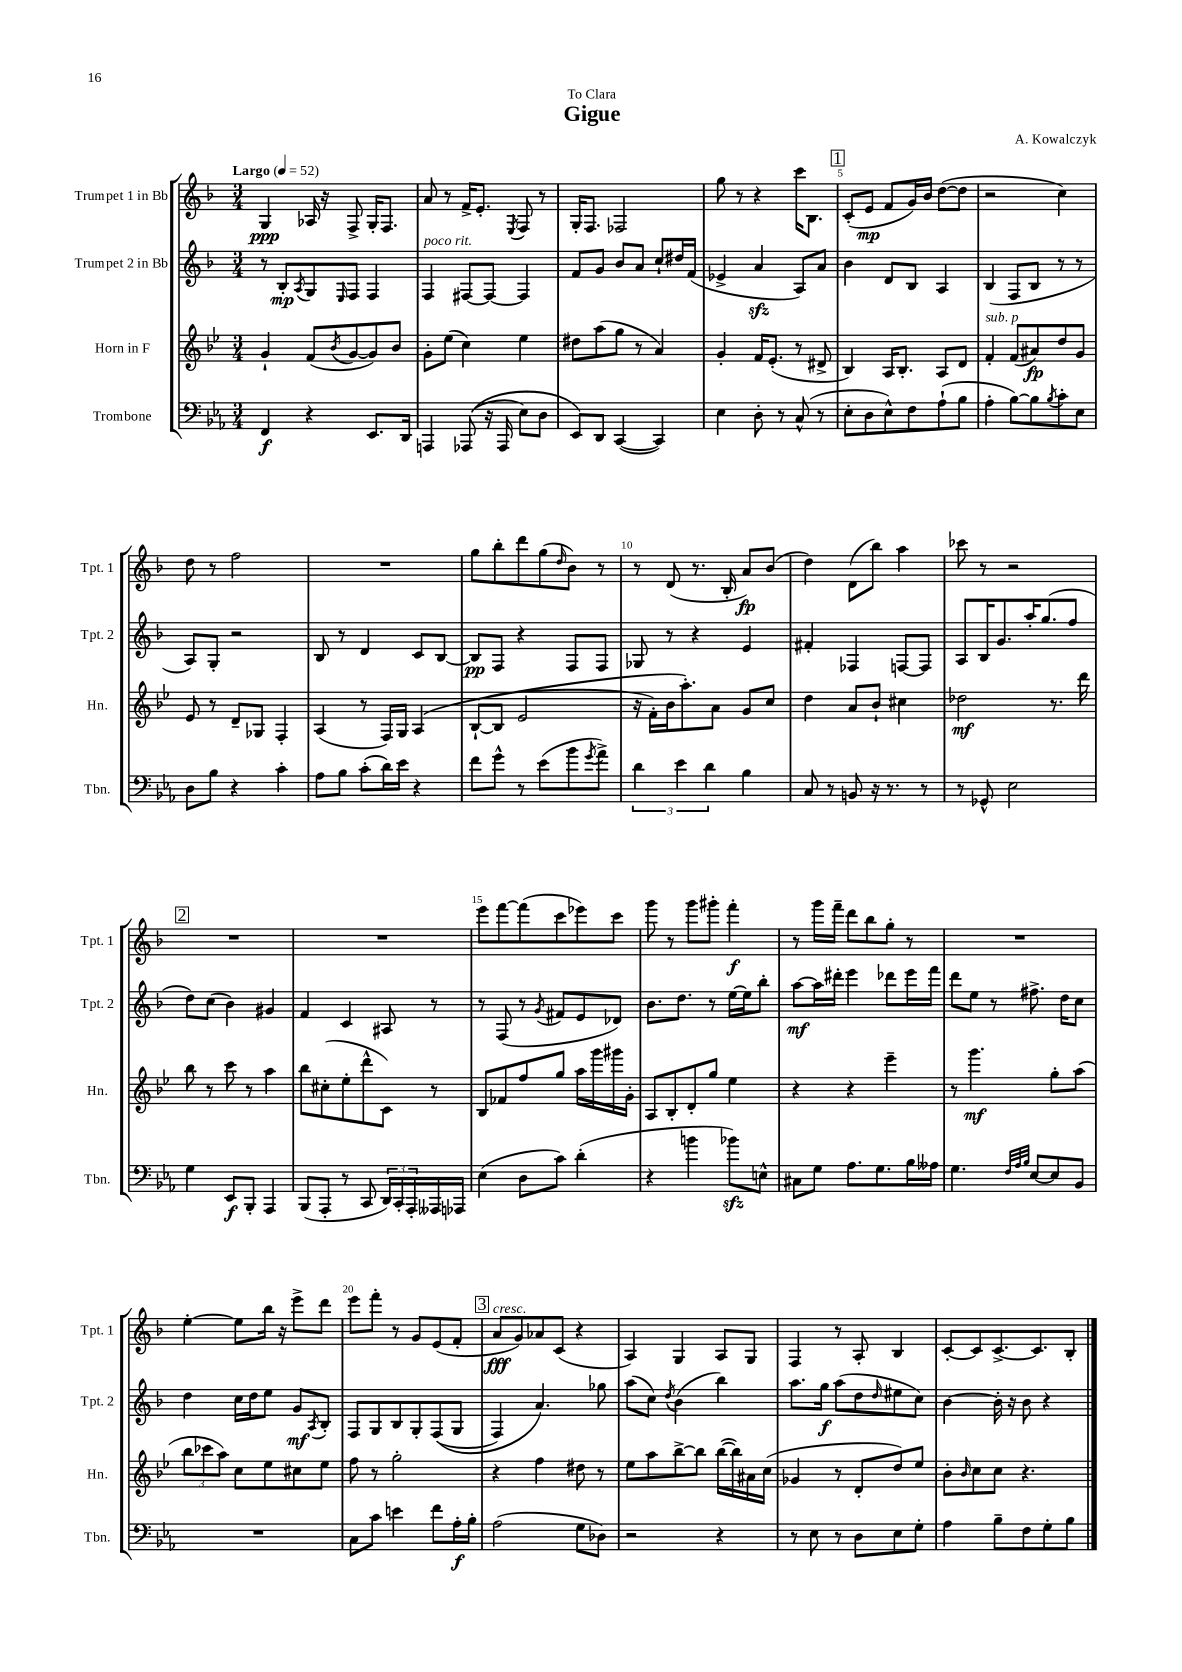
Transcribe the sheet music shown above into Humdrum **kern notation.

**kern	**dynam	**kern	**dynam	**kern	**dynam	**kern	**dynam
*part4	*part4	*part3	*part3	*part2	*part2	*part1	*part1
*staff4	*staff4	*staff3	*staff3	*staff2	*staff2	*staff1	*staff1
*I"Trombone	*	*I"Horn in F	*	*I"Trumpet 2 in Bb	*	*I"Trumpet 1 in Bb	*
*I'Tbn.	*	*I'Hn.	*	*I'Tpt. 2	*	*I'Tpt. 1	*
*clefF4	*	*clefG2	*	*clefG2	*	*clefG2	*
*k[b-e-a-]	*	*k[b-e-]	*	*k[b-]	*	*k[b-]	*
*M3/4	*	*M3/4	*	*M3/4	*	*M3/4	*
*MM52	*	*MM52	*	*MM52	*	*MM52	*
=1	=1	=1	=1	=1	=1	=1	=1
!	!	!	!	!	!	!LO:TX:a:B:t=Largo	!
4FF/	f	4g`/	.	8r	.	4G/	ppp
.	.	.	.	8B-'/L	mp	.	.
.	.	.	.	8qA/	.	.	.
4r	.	(8f/L	.	8G/	.	16A-X/	.
.	.	.	.	.	.	16r	.
.	.	8qb-/	.	16qqE/	.	.	.
.	.	[8g/	.	8F/J	.	8F^/	.
8.EE-/L	.	8g/])	.	4F/	.	16G'/KL	.
.	.	.	.	.	.	8.F/J	.
.	.	8b-/J	.	.	.	.	.
16DD/Jk	.	.	.	.	.	.	.
=2	=2	=2	=2	=2	=2	=2	=2
!	!	!	!	!LO:TX:a:i:t=poco rit.	!	!	!
4AAAn/	.	8g'\L	.	4F/	.	8a/	.
.	.	(8ee-\J	.	.	.	8r	.
((8AAA-X/	.	4cc\)	.	[8F#X/L	.	16f^/KL	.
.	.	.	.	.	.	8.e'/J	.
16r	.	.	.	8F#/J_	.	.	.
16AAA-/	.	.	.	.	.	.	.
.	.	.	.	.	.	8qE/	.
8E-\L)	.	4ee-\	.	4F#/]	.	8F/	.
8D\J	.	.	.	.	.	8r	.
=3	=3	=3	=3	=3	=3	=3	=3
8EE-/L)	.	8dd#X\L	.	8f/L	.	16G'/KL	.
.	.	.	.	.	.	8.F/J	.
8DD/J	.	(8aa\	.	8g/J	.	.	.
([4CC/	.	8gg\J	.	8b-/L	.	2F-X/	.
.	.	8r	.	8a/J	.	.	.
4CC/])	.	4a/)	.	8cc`/L	.	.	.
.	.	.	.	16dd#X/L	.	.	.
.	.	.	.	(16f/JJ	.	.	.
=4	=4	=4	=4	=4	=4	=4	=4
4E-\	.	4g'/	.	4e-X^/	.	8gg\	.
.	.	.	.	.	.	8r	.
8D'\	.	16f/KL	.	4azz/	.	4r	.
.	.	(8.e-'/J	.	.	.	.	.
8r	.	.	.	.	.	.	.
(8C^^/	.	8r	.	8A/L)	.	16ccc\KL	.
.	.	.	.	.	.	8.B-\J	.
8r	.	8d#X^/	.	8a/J	.	.	.
!!LO:REH:place=s1:t=1
=5	=5	=5	=5	=5	=5	=5	=5
8E-'\L	.	4B-/)	.	4b-\	.	(8c'/L	.
8D\	.	.	.	.	.	8e/J	mp
8E-^^\)	.	16A/KL	.	8d/L	.	8f/L	.
.	.	8.B-'/J	.	.	.	.	.
8F\	.	.	.	8B-/J	.	16g/L)	.
.	.	.	.	.	.	16b-/JJ	.
(8A-`\	.	8A/L	.	4A/	.	([8dd\L	.
8B-\J	.	8d/J	.	.	.	8dd\J]	.
=6	=6	=6	=6	=6	=6	=6	=6
!	!	!LO:TX:a:i:t=sub. p	!	!	!	!	!
4A-'\	.	4f'/	.	(4B-/	.	2r	.
[8B-\L)	.	(8f/L	.	8F/L	.	.	.
8B-\]	.	8a#X/)	fp	8B-/J	.	.	.
8qB-/	.	.	.	.	.	.	.
8c'\	.	8dd/	.	8r	.	4cc\)	.
8E-\J	.	8g/J	.	8r	.	.	.
!!LO:LB:g=z
=7	=7	=7	=7	=7	=7	=7	=7
8D\L	.	8e-/	.	8A/L)	.	8dd\	.
8B-\J	.	8r	.	8G'/J	.	8r	.
4r	.	8d~/L	.	2r	.	2ff\	.
.	.	8G-X/J	.	.	.	.	.
4c'\	.	4F'/	.	.	.	.	.
=8	=8	=8	=8	=8	=8	=8	=8
8A-\L	.	(4A/	.	8B-/	.	2.r	.
8B-\J	.	.	.	8r	.	.	.
(8c'\L	.	8r	.	4d/	.	.	.
16d\L)	.	16F/LL)	.	.	.	.	.
16e-\JJ	.	16G/JJ	.	.	.	.	.
4r	.	(4A/	.	8c/L	.	.	.
.	.	.	.	[8B-/J	.	.	.
=9	=9	=9	=9	=9	=9	=9	=9
8f\L	.	([8B-`/L	.	8B-/L]	pp	8gg\L	.
8g^^\J	.	8B-/J]	.	8F/J	.	8bb-'\	.
8r	.	2e-/	.	4r	.	8ddd\	.
(8e-\L	.	.	.	.	.	(8gg\	.
.	.	.	.	.	.	16qqdd/	.
8b-\	.	.	.	8F/L	.	8b-\J)	.
8qg/	.	.	.	.	.	.	.
8a-^\J)	.	.	.	8F/J	.	8r	.
=10	=10	=10	=10	=10	=10	=10	=10
6d\	.	16r	.	8G-X/	.	8r	.
.	.	16f'\LL)	.	.	.	.	.
.	.	16b-\J	.	8r	.	(8d/	.
6e-\	.	.	.	.	.	.	.
.	.	8.aa'\)	.	.	.	.	.
.	.	.	.	4r	.	8.r	.
6d\	.	.	.	.	.	.	.
.	.	8a\J	.	.	.	.	.
.	.	.	.	.	.	16B-'/	.
4B-\	.	8g/L	.	4e/	.	8a/L)	fp
.	.	8cc/J	.	.	.	(8b-/J	.
=11	=11	=11	=11	=11	=11	=11	=11
8C/	.	4dd\	.	4f#X'/	.	4dd\)	.
8r	.	.	.	.	.	.	.
8BBn/	.	8a/L	.	4F-X/	.	(8d\L	.
16r	.	8b-`/J	.	.	.	8bb-\J)	.
8.r	.	.	.	.	.	.	.
.	.	4cc#X\	.	[8Fn/L	.	4aa\	.
8r	.	.	.	8F/J]	.	.	.
=12	=12	=12	=12	=12	=12	=12	=12
8r	.	2dd-X\	mf	8A/L	.	8ccc-X\	.
8GG-X^^/	.	.	.	16B-/K	.	8r	.
.	.	.	.	8.g/	.	.	.
2E-\	.	.	.	.	.	2r	.
.	.	.	.	16aa'/K	.	.	.
.	.	.	.	(8.gg/	.	.	.
.	.	8.r	.	.	.	.	.
.	.	.	.	8ff/J	.	.	.
.	.	16ddd\	.	.	.	.	.
!!LO:LB:g=z
!!LO:REH:place=s1:t=2
=13	=13	=13	=13	=13	=13	=13	=13
4G\	.	8bb-\	.	8dd\L)	.	2.r	.
.	.	8r	.	(8cc\J	.	.	.
8EE-/L	f	8ccc\	.	4b-\)	.	.	.
8BBB-'/J	.	8r	.	.	.	.	.
4AAA-/	.	4aa\	.	4g#X/	.	.	.
=14	=14	=14	=14	=14	=14	=14	=14
(8BBB-/L	.	8bb-\L	.	4f/	.	2.r	.
8AAA-'/J	.	(8cc#X'\	.	.	.	.	.
8r	.	8ee-'\	.	4c/	.	.	.
8CC/	.	8ddd^^\	.	.	.	.	.
24DD/LL)	.	8c\J)	.	8A#X/	.	.	.
24CC'/	.	.	.	.	.	.	.
24AAA-'/	.	.	.	.	.	.	.
16AAA--X/	.	8r	.	8r	.	.	.
16AAA-X/JJ	.	.	.	.	.	.	.
=15	=15	=15	=15	=15	=15	=15	=15
(4E-\	.	8B-/L	.	8r	.	8eee\L	.
.	.	8f-X/	.	(8F/	.	[8fff\	.
8D\L	.	8ff/	.	8r	.	(8fff\]	.
.	.	.	.	8qg/	.	.	.
8c\J)	.	8gg/J	.	8f#X/L	.	8ccc\	.
(4d'\	.	16aa\LL	.	8e/	.	8eee-X\)	.
.	.	16ggg\	.	.	.	.	.
.	.	16ggg#X\	.	8d-X/J)	.	8ccc\J	.
.	.	16g'\JJ	.	.	.	.	.
=16	=16	=16	=16	=16	=16	=16	=16
4r	.	8A/L	.	8.b-\L	.	8ggg\	.
.	.	8B-'/	.	.	.	8r	.
.	.	.	.	8.dd\J	.	.	.
4bn\	.	8d'/	.	.	.	8ggg\L	.
.	.	8gg/J	.	8r	.	8ggg#X'\J	.
8b-Xzz\L)	.	4ee-\	.	[16ee\LL	.	4fff'\	f
.	.	.	.	16ee\J]	.	.	.
8En^^\J	.	.	.	8bb-'\J	.	.	.
=17	=17	=17	=17	=17	=17	=17	=17
8C#X\L	.	4r	.	[8aa\L	mf	8r	.
8G\J	.	.	.	16aa\L]	.	16ggg\LL	.
.	.	.	.	16ddd#X'\JJ	.	16fff~\JJ	.
8.A-\L	.	4r	.	4eee\	.	8ddd\L	.
.	.	.	.	.	.	8bb-\	.
8.G\	.	.	.	.	.	.	.
.	.	4eee-~\	.	8ddd-X\L	.	8gg'\J	.
16B-\L	.	.	.	16eee\L	.	8r	.
16A--X\JJ	.	.	.	16fff\JJ	.	.	.
=18	=18	=18	=18	=18	=18	=18	=18
4.G\	.	8r	.	8ddd\L	.	2.r	.
.	.	4.ggg\	mf	8ee\J	.	.	.
.	.	.	.	8r	.	.	.
32qqF/LLL	.	.	.	.	.	.	.
32qqA-/	.	.	.	.	.	.	.
32qqB-/JJJ	.	.	.	.	.	.	.
[8E-/L	.	.	.	8.ff#X^\	.	.	.
8E-/]	.	8gg'\L	.	.	.	.	.
.	.	.	.	16dd\KL	.	.	.
8BB-/J	.	(8aa\J	.	8cc\J	.	.	.
!!LO:LB:g=z
=19	=19	=19	=19	=19	=19	=19	=19
2.r	.	12bb-\L	.	4dd\	.	[4ee'\	.
.	.	12ccc-X\	.	.	.	.	.
.	.	12aa\J)	.	.	.	.	.
.	.	8cc\L	.	16cc\LL	.	8ee\L]	.
.	.	.	.	16dd\J	.	.	.
.	.	8ee-\	.	8ee\J	.	16bb-\Jk	.
.	.	.	.	.	.	16r	.
.	.	8cc#X\	.	8g/L	mf	8eee^\L	.
.	.	.	.	8qA/	.	.	.
.	.	8ee-\J	.	8B-'/J	.	8ddd\J	.
=20	=20	=20	=20	=20	=20	=20	=20
8C\L	.	8ff\	.	8F/L	.	8eee\L	.
8c\J	.	8r	.	8G/	.	8fff'\J	.
4en\	.	2gg'\	.	8B-/	.	8r	.
.	.	.	.	8G'/	.	8g/L	.
8f\L	.	.	.	((8F/	.	(8e/	.
16A-'\L	f	.	.	8G/J	.	8f'/J	.
16B-'\JJ	.	.	.	.	.	.	.
!!LO:REH:place=s1:t=3
=21	=21	=21	=21	=21	=21	=21	=21
!	!	!	!	!	!	!LO:TX:a:i:t=cresc.	!
(2A-\	.	4r	.	4F/)	.	8a/L	fff
.	.	.	.	.	.	8g/)	.
.	.	4ff\	.	4.a/)	.	8a-X/	.
.	.	.	.	.	.	(8c/J	.
8G\L	.	8dd#X\	.	.	.	4r	.
8D-X\J)	.	8r	.	8gg-X\	.	.	.
=22	=22	=22	=22	=22	=22	=22	=22
2r	.	8ee-\L	.	(8aa\L	.	4A/)	.
.	.	8aa\	.	8cc\J)	.	.	.
.	.	.	.	8qdd/	.	.	.
.	.	[8bb-^\	.	(4b-\	.	4G/	.
.	.	8bb-\J]	.	.	.	.	.
4r	.	([16bb-\LL	.	4bb-\)	.	8A/L	.
.	.	16bb-\])	.	.	.	.	.
.	.	16a#X\	.	.	.	8G/J	.
.	.	(16cc\JJ	.	.	.	.	.
=23	=23	=23	=23	=23	=23	=23	=23
8r	.	4g-X/	.	8.aa\L	.	4F/	.
8E-\	.	.	.	.	.	.	.
.	.	.	.	16gg\Jk	f	.	.
8r	.	8r	.	(8aa\L	.	8r	.
8D\L	.	8d'/L	.	8dd\	.	8A'/	.
.	.	.	.	16qqdd/	.	.	.
8E-\	.	8dd/)	.	8ee#X\	.	4B-/	.
8G'\J	.	8ee-/J	.	8cc\J)	.	.	.
=24	=24	=24	=24	=24	=24	=24	=24
4A-\	.	8b-'\L	.	[4b-\	.	[8c'/L	.
.	.	16qqb-/	.	.	.	.	.
.	.	8cc\	.	.	.	8c/]	.
8B-~\L	.	8cc\J	.	16b-'\]	.	[8.c^/	.
.	.	.	.	16r	.	.	.
8F\	.	4.r	.	8b-\	.	.	.
.	.	.	.	.	.	8.c/]	.
8G'\	.	.	.	4r	.	.	.
8B-\J	.	.	.	.	.	8B-'/J	.
==	==	==	==	==	==	==	==
*-	*-	*-	*-	*-	*-	*-	*-
